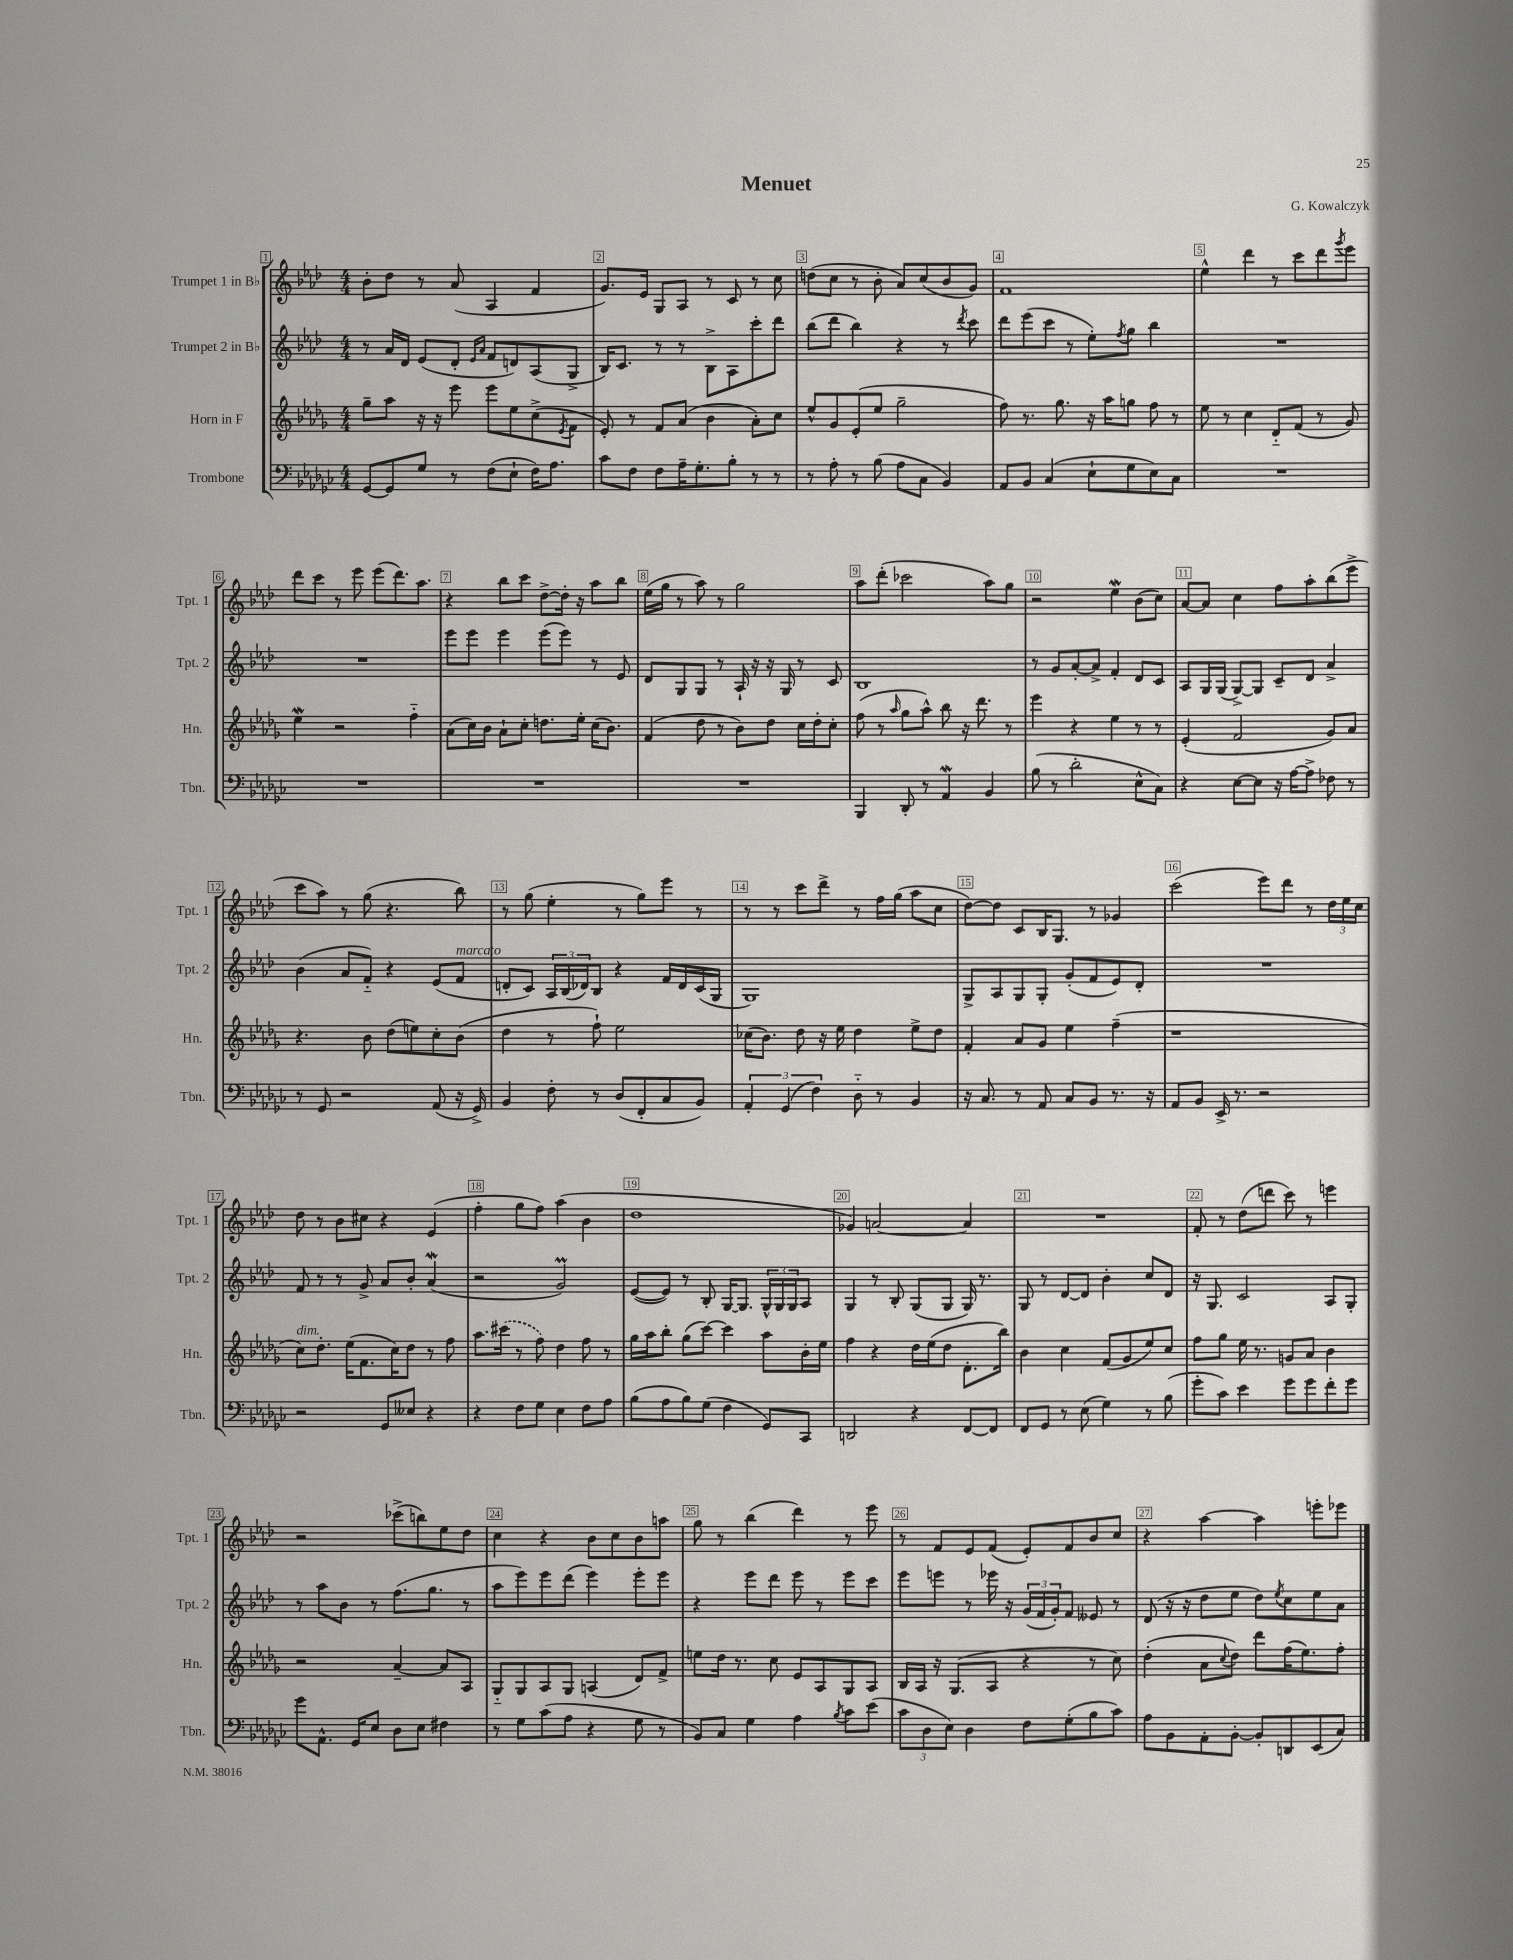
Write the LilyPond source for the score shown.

\header { title = "Menuet" composer = "G. Kowalczyk" }
<<
\new StaffGroup <<
\new Staff = "s0" \with { instrumentName = "Trumpet 1 in Bb" shortInstrumentName = "Tpt. 1" } {
    \clef treble \key aes \major \numericTimeSignature \time 4/4
    bes'8-. des''8 r8 aes'8( aes4 f'4 |
    g'8.) ees'16 g8 aes8 r8 c'8 r8 c''8 |
    d''8( c''8 r8 bes'8-. aes'8) c''8( bes'8 g'8) |
    f'1 |
    ees''4-^ des'''4 r8 c'''8 des'''8 \acciaccatura { g'''8 } ees'''8 |
    des'''8 c'''8 r8 ees'''8 ees'''8( des'''8.) aes''8. |
    r4 bes''8 c'''8 des''8~-> des''16-. r16 aes''8 bes''8 |
    ees''16( g''16 r8 aes''8) r8 g''2 |
    aes''8 des'''8-.( ces'''2 aes''8) g''8 |
    r2 ees''4\mordent bes'8( c''8) |
    aes'8~ aes'8 c''4 f''8 aes''8-. bes''8( ees'''8-> |
    c'''8 aes''8) r8 g''8( r4. bes''8) |
    r8 g''8( ees''4-. r8 g''8) ees'''8 r8 |
    r8 r8 c'''8 des'''8-> r8 f''16 g''16( aes''8 c''8 |
    des''8~) des''8 c'8 bes16 g8. r8 ges'4 |
    c'''2( ees'''8) des'''8 r8 \tuplet 3/2 { des''16 ees''16 c''16 } |
    des''8 r8 bes'8 cis''8 r4 ees'4( |
    f''4-. g''8 f''8) aes''4( bes'4 |
    des''1 |
    ges'4) a'2~ a'4 |
    R1 |
    f'8-. r8 des''8( d'''8 c'''8) r8 e'''4 |
    r2 ces'''8->( b''8) ees''8 des''8 |
    c''4 r4 bes'8 c''8 bes'8 a''8 |
    g''8 r8 bes''4( des'''4) r8 ees'''8 |
    r8 f'8 ees'8 f'8( ees'8-.) f'8 bes'8 c''8 |
    r4 aes''4~ aes''4 e'''8-. ees'''8 \bar "|." |
}
\new Staff = "s1" \with { instrumentName = "Trumpet 2 in Bb" shortInstrumentName = "Tpt. 2" } {
    \clef treble \key aes \major \numericTimeSignature \time 4/4
    r8 aes'16 des'16 ees'8( des'8-. \grace { ees'16 aes'16 } f'8 d'8) aes8( g8-> |
    bes16) c'8. r8 r8 bes8-> aes8 c'''8-. des'''8 |
    bes''8( des'''8 bes''4) r4 r8 \acciaccatura { des'''8 } c'''8 |
    des'''8 ees'''8( c'''8 r8 ees''8-.) \acciaccatura { f''8 } g''8 bes''4 |
    R1 |
    R1 |
    ees'''8 ees'''8 ees'''4 ees'''8( ees'''8) r8 ees'8 |
    des'8 g8 g8 r8 aes16-! r16 r16 g16 r8 c'8 |
    bes1 |
    r8 g'8 aes'8~-. aes'8-> f'4-. des'8 c'8 |
    aes8 g16 g16( g8~->) g8 c'8-- des'8 aes'4-> |
    bes'4( aes'8 f'8-_) r4 ees'8( f'8^\markup { \italic "marcato" } |
    d'8-. c'8) \tuplet 3/2 { aes16 bes16( des'16) } bes8 r4 f'16 des'16 c'16( g16 |
    g1) |
    g8-> aes8 g8 g8-. g'8-.( f'8 ees'8) des'8-. |
    R1 |
    f'8 r8 r8 g'8-> aes'8 bes'8-. aes'4\mordent( |
    r2 g'2\prall) |
    ees'8~( ees'8) r8 bes8-. g16~ g8. \tuplet 3/2 { g16-^ g16 g16 } aes8 |
    g4 r8 bes8-. g8( g8 g16) r8. |
    g8 r8 des'8~ des'8 bes'4-. c''8 des'8 |
    r16 g8. c'2 aes8 g8-. |
    r8 aes''8 bes'8 r8 f''8.( g''8. r8 |
    aes''8 ees'''8) ees'''8 des'''8( ees'''4) ees'''8-. ees'''8 |
    r4 ees'''8 des'''8 ees'''8 r8 ees'''8 c'''8 |
    ees'''8 e'''8 r8 ees'''16 r16 \tuplet 3/2 { g'16( f'16 g'16-.) } f'8 eeses'8 r8 |
    des'8( r16 r16 des''8 ees''8 des''8) \acciaccatura { ees''8 } c''8 ees''8 aes'8 \bar "|." |
}
\new Staff = "s2" \with { instrumentName = "Horn in F" shortInstrumentName = "Hn." } {
    \clef treble \key des \major \numericTimeSignature \time 4/4
    ges''8-- aes''8 r16 r16 ees'''8 ees'''8 ees''8 c''8->( \acciaccatura { ees'8 } f'8 |
    ees'8-.) r8 f'8 aes'8( bes'4 aes'8-.) c''8 |
    ees''8-^ ges'8 ees'8-.( ees''8 ges''2-- |
    f''8) r8. ges''8. r16 aes''16 g''8 f''8 r8 |
    ees''8 r8 c''4 des'8-_ f'8( r8 ges'8) |
    ees''4\mordent r2 f''4-_ |
    aes'8( c''16) bes'16 aes'8-! c''8-. d''8. ees''16-. c''16( bes'8.) |
    f'4( des''8 r8 bes'8) des''8 c''16 des''16-. c''8-. |
    f''8( r8 \grace { aes''16 } ges''8 aes''8-^) bes''8 r16 des'''8. r8 |
    ees'''4 r4 ees''4 r8 r8 |
    ees'4-.( f'2 ges'8) aes'8 |
    r4. bes'8 des''8( e''8) c''8-. bes'8( |
    des''4 r8 f''8-!) ees''2 |
    ces''16( bes'8.) des''8 r16 ees''16 des''4 ees''8-> des''8 |
    f'4-. aes'8 ges'8 ees''4 f''4--( |
    r1 |
    c''8^\markup { \italic "dim." }) des''8.-. ees''16( f'8. c''16) des''8 r8 f''8 |
    aes''8. \once \slurDashed cis'''16( r8 f''8) des''4 f''8 r8 |
    ges''16 aes''16 bes''8-. ges''8( c'''8~) c'''4 aes''8 bes'16-. ees''16 |
    f''4 r4 des''16 ees''16( des''8 des'8.-. bes''16) |
    bes'4 c''4 f'8( ges'8 ees''8) c''8 |
    f''8 ges''8 ees''16 r8. g'8 aes'8 bes'4 |
    r2 aes'4~-- aes'8 aes8 |
    ges8-_ ges8 aes8 ges8 a4( des'8) f'8-> |
    e''8 des''16 r8. c''8 ees'8 aes8 ges8 aes8 |
    bes16 aes16 r16 ges8.( aes8 r4 r8 c''8) |
    des''4-.( aes'8 \appoggiatura { c''8 } des''8) des'''8 f''16( ees''8.) f''8-. \bar "|." |
}
\new Staff = "s3" \with { instrumentName = "Trombone" shortInstrumentName = "Tbn." } {
    \clef bass \key ges \major \numericTimeSignature \time 4/4
    ges,8~ ges,8 ges8 r8 f8( ees8-! f16) aes8. |
    ces'8 f8 f8 aes16-- ges8.-. bes8-. r8 r8 |
    r8 aes8-. r8 bes8( aes8 ces8 bes,4) |
    aes,8 bes,8 ces4( ees8-! ges8 ees8) ces8 |
    R1 |
    R1 |
    R1 |
    R1 |
    bes,,4 des,8-. r8 aes,4\mordent bes,4 |
    bes8( r8 des'2-. ees8-^ ces8) |
    r4 ees8~ ees8 r16 aes16~ aes8-> fes8 r8 |
    r8 ges,8 r2 aes,8( r16 ges,16->) |
    bes,4 f8-. r8 des8( f,8-. ces8 bes,8) |
    \tuplet 3/2 { aes,4-. ges,4( f4) } des8-_ r8 bes,4 |
    r16 ces8. r8 aes,8 ces8 bes,8 r8. r16 |
    aes,8 bes,8 ees,16-> r8. r2 |
    r2 ges,8 eeses8 r4 |
    r4 f8 ges8 ees4 f8 aes8 |
    bes8( aes8 bes8) ges8( f4 ges,8) ces,8 |
    d,2 r4 f,8~ f,8 |
    f,8 ges,8 r8 ees8( ges4) r8 bes8( |
    ges'8-. ces'8) ees'4 ges'8 ges'8 f'8-. ges'8 |
    ges'8 aes,8.-^ ges,16 ees8 des8 ees8 fis4 |
    r8 ges8 ces'8( aes8 r4 ges8 r8 |
    bes,8) ces8 ges4 aes4 \acciaccatura { bes8 } ces'8 ees'8( |
    \tuplet 3/2 { ces'8 des8 ees8) } des4 f8 ges8-.( bes8 ces'8) |
    aes8 bes,8 aes,8-. bes,8~-. bes,8-. d,8 ees,8( ces8) \bar "|." |
}
>>
>>
\layout { \context { \Score \override BarNumber.break-visibility = ##(#f #t #t) barNumberVisibility = #all-bar-numbers-visible \override BarNumber.stencil = #(make-stencil-boxer 0.1 0.3 ly:text-interface::print) } }
